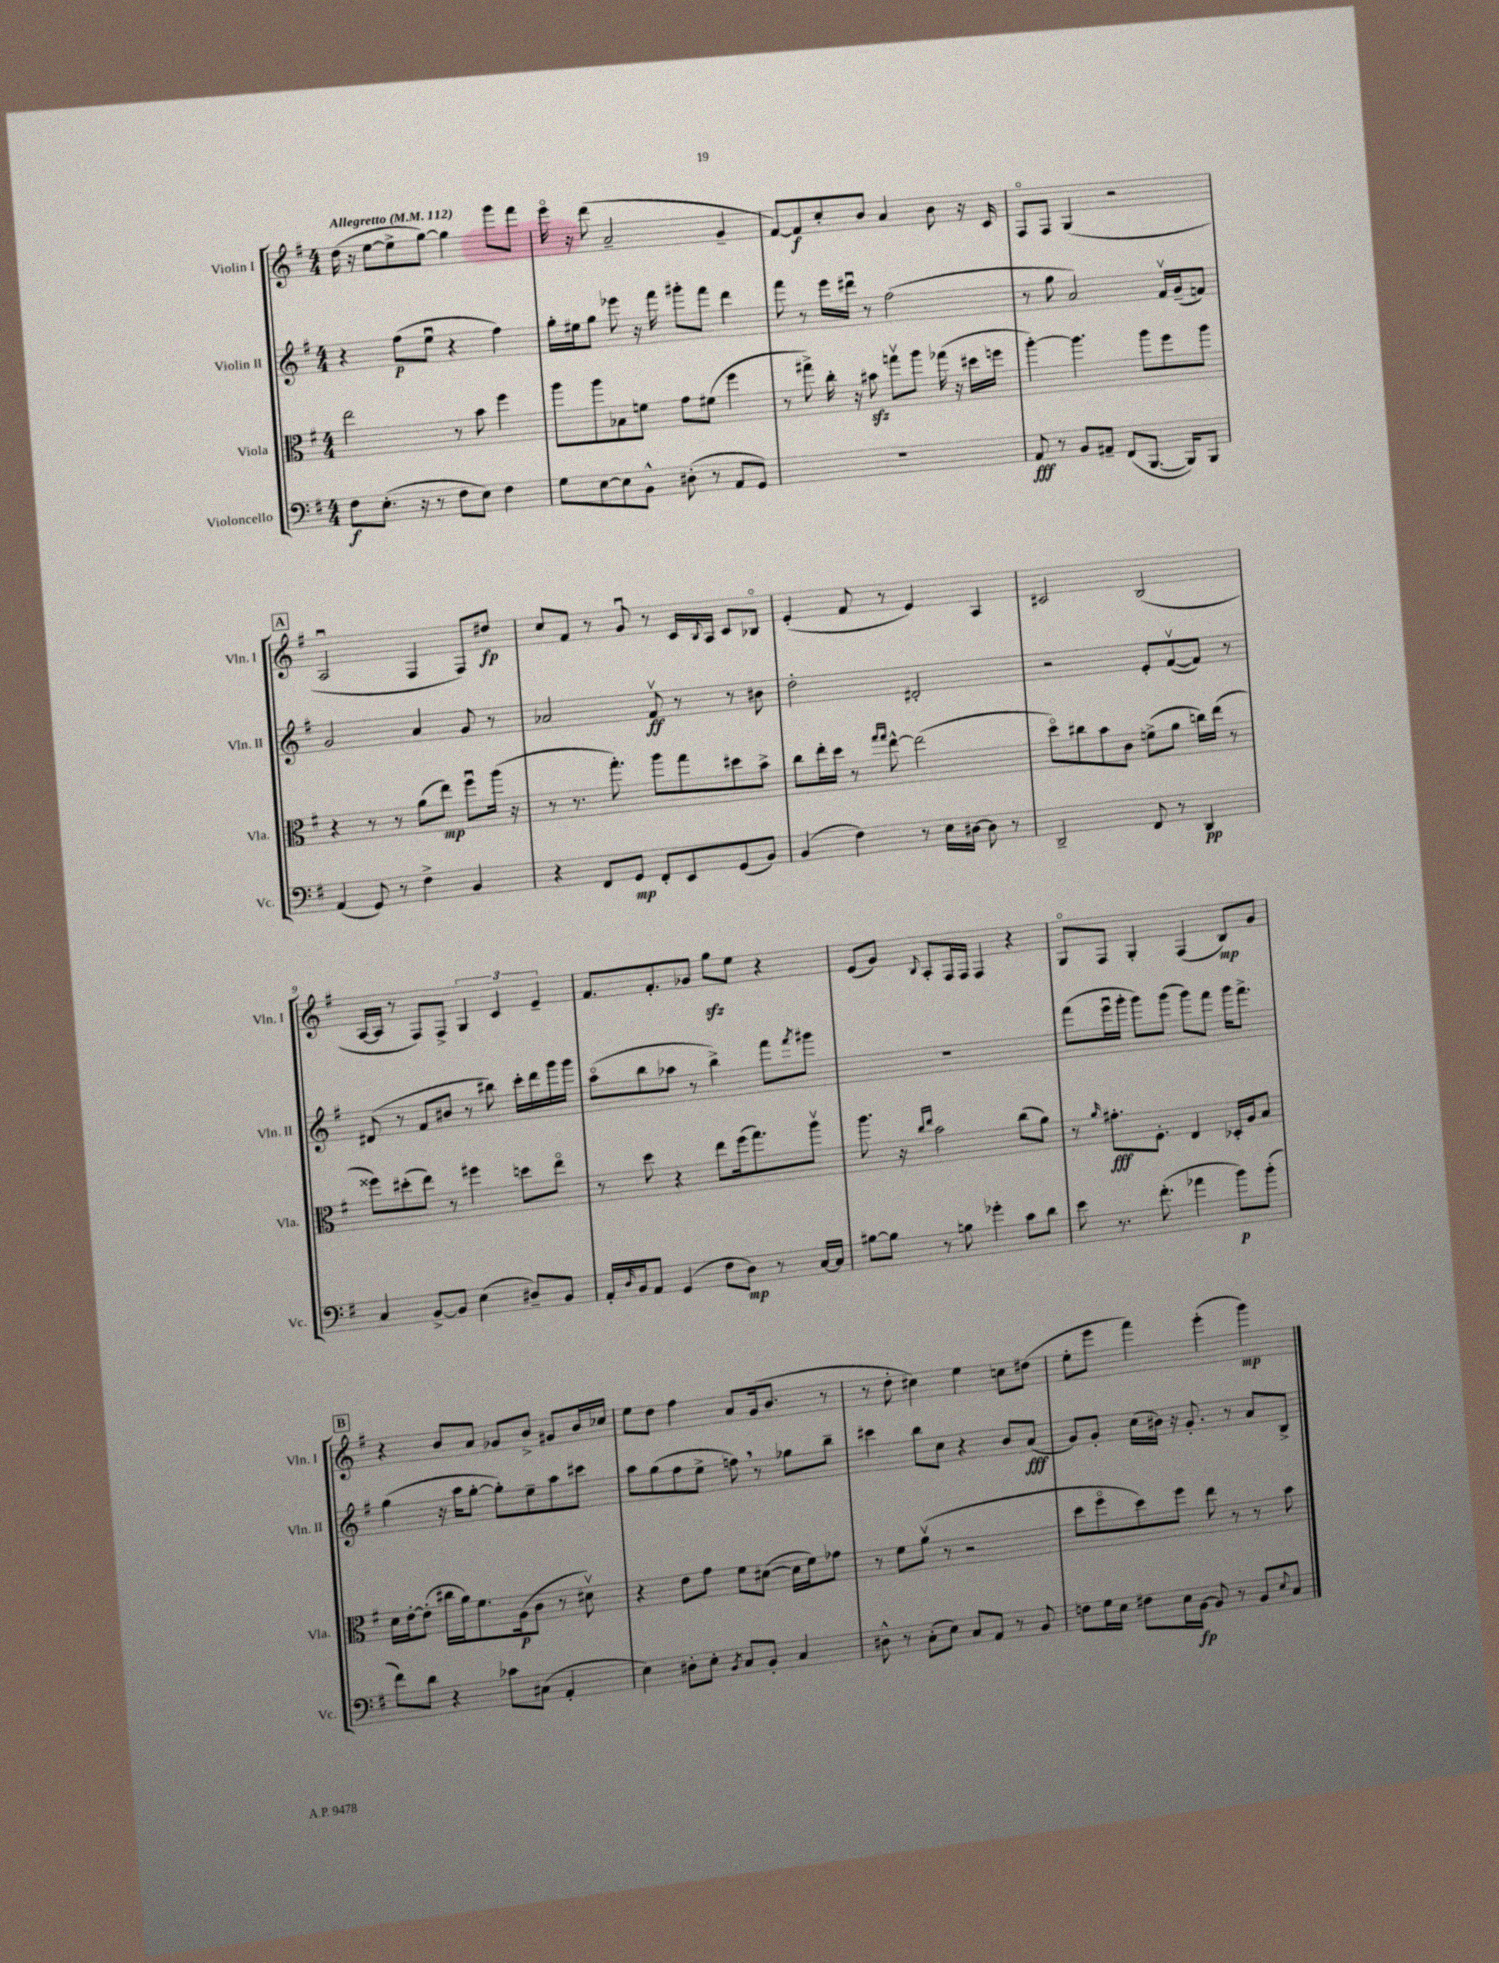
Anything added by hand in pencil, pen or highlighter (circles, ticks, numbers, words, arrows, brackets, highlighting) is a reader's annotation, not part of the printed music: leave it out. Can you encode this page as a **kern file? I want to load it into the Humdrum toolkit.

**kern	**kern	**kern	**kern
*staff4	*staff3	*staff2	*staff1
*clefF4	*clefC3	*clefG2	*clefG2
*k[f#]	*k[f#]	*k[f#]	*k[f#]
*M4/4	*M4/4	*M4/4	*M4/4
*MM112	*MM112	*MM112	*MM112
8F#	2ee	4r	(16dd
.	.	.	16r
(8.E'	.	.	[8ee
.	.	(8ff#	8ee^]
16r	.	.	.
8r	.	8eeu	[8gg)
8F#	8r	4r	4gg]
8E)	8b	.	.
4F#	4ff#	4ff#)	8ggg
.	.	.	8fff#
=	=	=	=
8G	8aa	16gg'	16eeeo
.	.	16ee#	16r
[8E	8aa	8gg	(8ddd
8E]	8B-	8eee-	2a~
8BB^^	8f	16r	.
.	.	16fff#	.
(8D#'	8g	8ggg#'	.
8r	(8f#	8fff#	.
8AA	4ff#	4ddd	4g~
8GG)	.	.	.
=	=	=	=
1r	8r	8fff#	[8f#)
.	8gg#^)	8r	8f#]
.	16cc'	16eee	8cc'
.	16r	16ddd#u	.
.	8b#	8r	8b
.	8ggv	(2ff#	4a
.	8aa	.	.
.	(16gg-	.	8b
.	16r	.	.
.	16dd#	.	16r
.	16ff	.	16c
=	=	=	=
8AA	[4aa')	8r	8F#o
8r	.	8gg	8F#
8BB	4.aa]	2a)	(4G
8AA#~	.	.	.
(8FF#	.	.	2r
[8.BBB	8aa	.	.
.	8ff#	16f#v	.
16BBB])	.	(16g~	.
8BBB	8aa	8f)	.
=	=	=	=
(4AA	4r	2g	2Au
8GG)	8r	.	.
8r	8r	.	.
4F#^	(8a	4a	4F#
.	8ee)	.	.
4BB	8ff#u	8g	8F#)
.	(16aa	8r	8dd#
.	16r	.	.
=	=	=	=
4r	8r	2a-	8cc
.	8.r	.	8f#
8FF#	.	.	8r
.	8.gg')	.	.
8GG	.	.	8gu
8FF#'	8aa	8f#v	8r
8EE	8gg	8r	16c
.	.	.	8qqB
.	.	.	16A
(8GG	8dd#	8r	8c
8BB)	8b^	8b#	8B-o
=	=	=	=
(4BB	8cc	2dd'	(4e'
.	16ee'	.	.
.	16dd	.	.
4F#)	8r	.	8f#
.	16qqgg	.	.
.	16qqgg	.	.
.	[8ee^^	.	8r
8r	(2ee]	2d#'	4e)
16E	.	.	.
[16D#	.	.	.
8D#]	.	.	4A
8r	.	.	.
=	=	=	=
2DD~	8ddo)	2r	2c#
.	8cc#	.	.
.	8b	.	.
.	8c	.	.
8FF#	(8f^	8e'	(2B
8r	8a	([8f#v	.
4DD	16cc)	8f#])	.
.	(16ee	.	.
.	8r	8r	.
=	=	=	=
4C	8ff##)	(8d#	[16A
.	.	.	16A]
.	(8dd#'	8r	8r
[8BB^	8ee)	8f#	8F#)
8BB]	8r	8b#	8F#^
(4E	4ff#	8r	6G
.	.	8bb#)	.
.	.	.	6c
8D#~)	8dd	16ccc'	.
.	.	16ddd	.
.	.	.	6e~
8BB	8eeo	16ggg	.
.	.	16ggg	.
=	=	=	=
16AA'	8r	(8aao	8.f#
16qqD	.	.	.
16BB	.	.	.
8AA	8dd	8bb	.
.	.	.	8.f#'
(4GG	4r	8aa-	.
.	.	8r	8g-
8F#	8ee	4bb^)	8gg
8D)	(16ff#	.	8ee
.	8.gg)	.	.
8r	.	8fff#	4r
.	.	8qfff#	.
[16C	8aav	8ggg#	.
16C]	.	.	.
=	=	=	=
[8B#	8.aa	1r	(8e
8B#]	.	.	8g)
.	16r	.	.
.	16qqcc	.	.
.	16qqee	.	8qqB
8r	2b	.	8A'
8B	.	.	16F#
.	.	.	16F#
4g-'	.	.	4F#
8c	(8cc	.	4r
8d	8a)	.	.
=	=	=	=
8e	8r	(8fff#	8Go
.	16qqa	.	.
8.r	8.g#'	16eeeu	8F#
.	.	16ggg'	.
.	.	8ggg)	4G'
(8.f#'	8.F#'	.	.
.	.	(8ggg	.
4a-	4E	8ggg)	(4F#
.	.	8fff#	.
8b)	16D-'	16ggg	8B)
.	16A	8.fff#^	.
(8b'	8B	.	8g
=	=	=	=
8f#)	16d	(4gg	4r
.	[16e'	.	.
8d	(8e']	.	.
4r	16cc#	16r	8b
.	16a)	16aa	.
.	8.f#	[8gg'	8a
8c-	.	8gg'])	8g-
.	(16A	.	.
(8C#	8c	8ee~	8b^
4AA'	8r	8aa	8g#
.	8d#v)	8ccc#	16b
.	.	.	16cc-
=	=	=	=
4E)	4r	8aa	8ee
.	.	(8gg	8dd
8D#'	8e	8ff#	4ff#
8E'	8g	8ee^	.
8qBB	.	.	.
8C	8f#	8ff)	8a
8BB'	([8d#	8r	(16g
.	.	.	8.b
4C	16d#]	8gg-	.
.	16f#)	.	.
.	8g-	8bb~	8r
=	=	=	=
8D#^^	8r	4ccc#	8r
8r	8f#	.	8dd'
(8C'	(8av	8bb	4cc#)
8E)	8r	8cc	.
8C	2r	4r	4ee
8AA	.	.	.
8r	.	8b	8cc
8BB	.	(8a	(8dd#
=	=	=	=
8F	8dd	8g)	8ee'
16G	8ff#o	8g'	8eee
16E	.	.	.
8F#	8dd)	(16cc	4fff#)
.	.	16b#)	.
16E	8ff#	16r	.
[16BB	.	8.g'	.
8BB]	8ee	.	(4eee'
8r	8r	8r	.
8BB	8r	8a	4ggg)
8qqE	.	.	.
8C	8b	8B^	.
==	==	==	==
*-	*-	*-	*-
